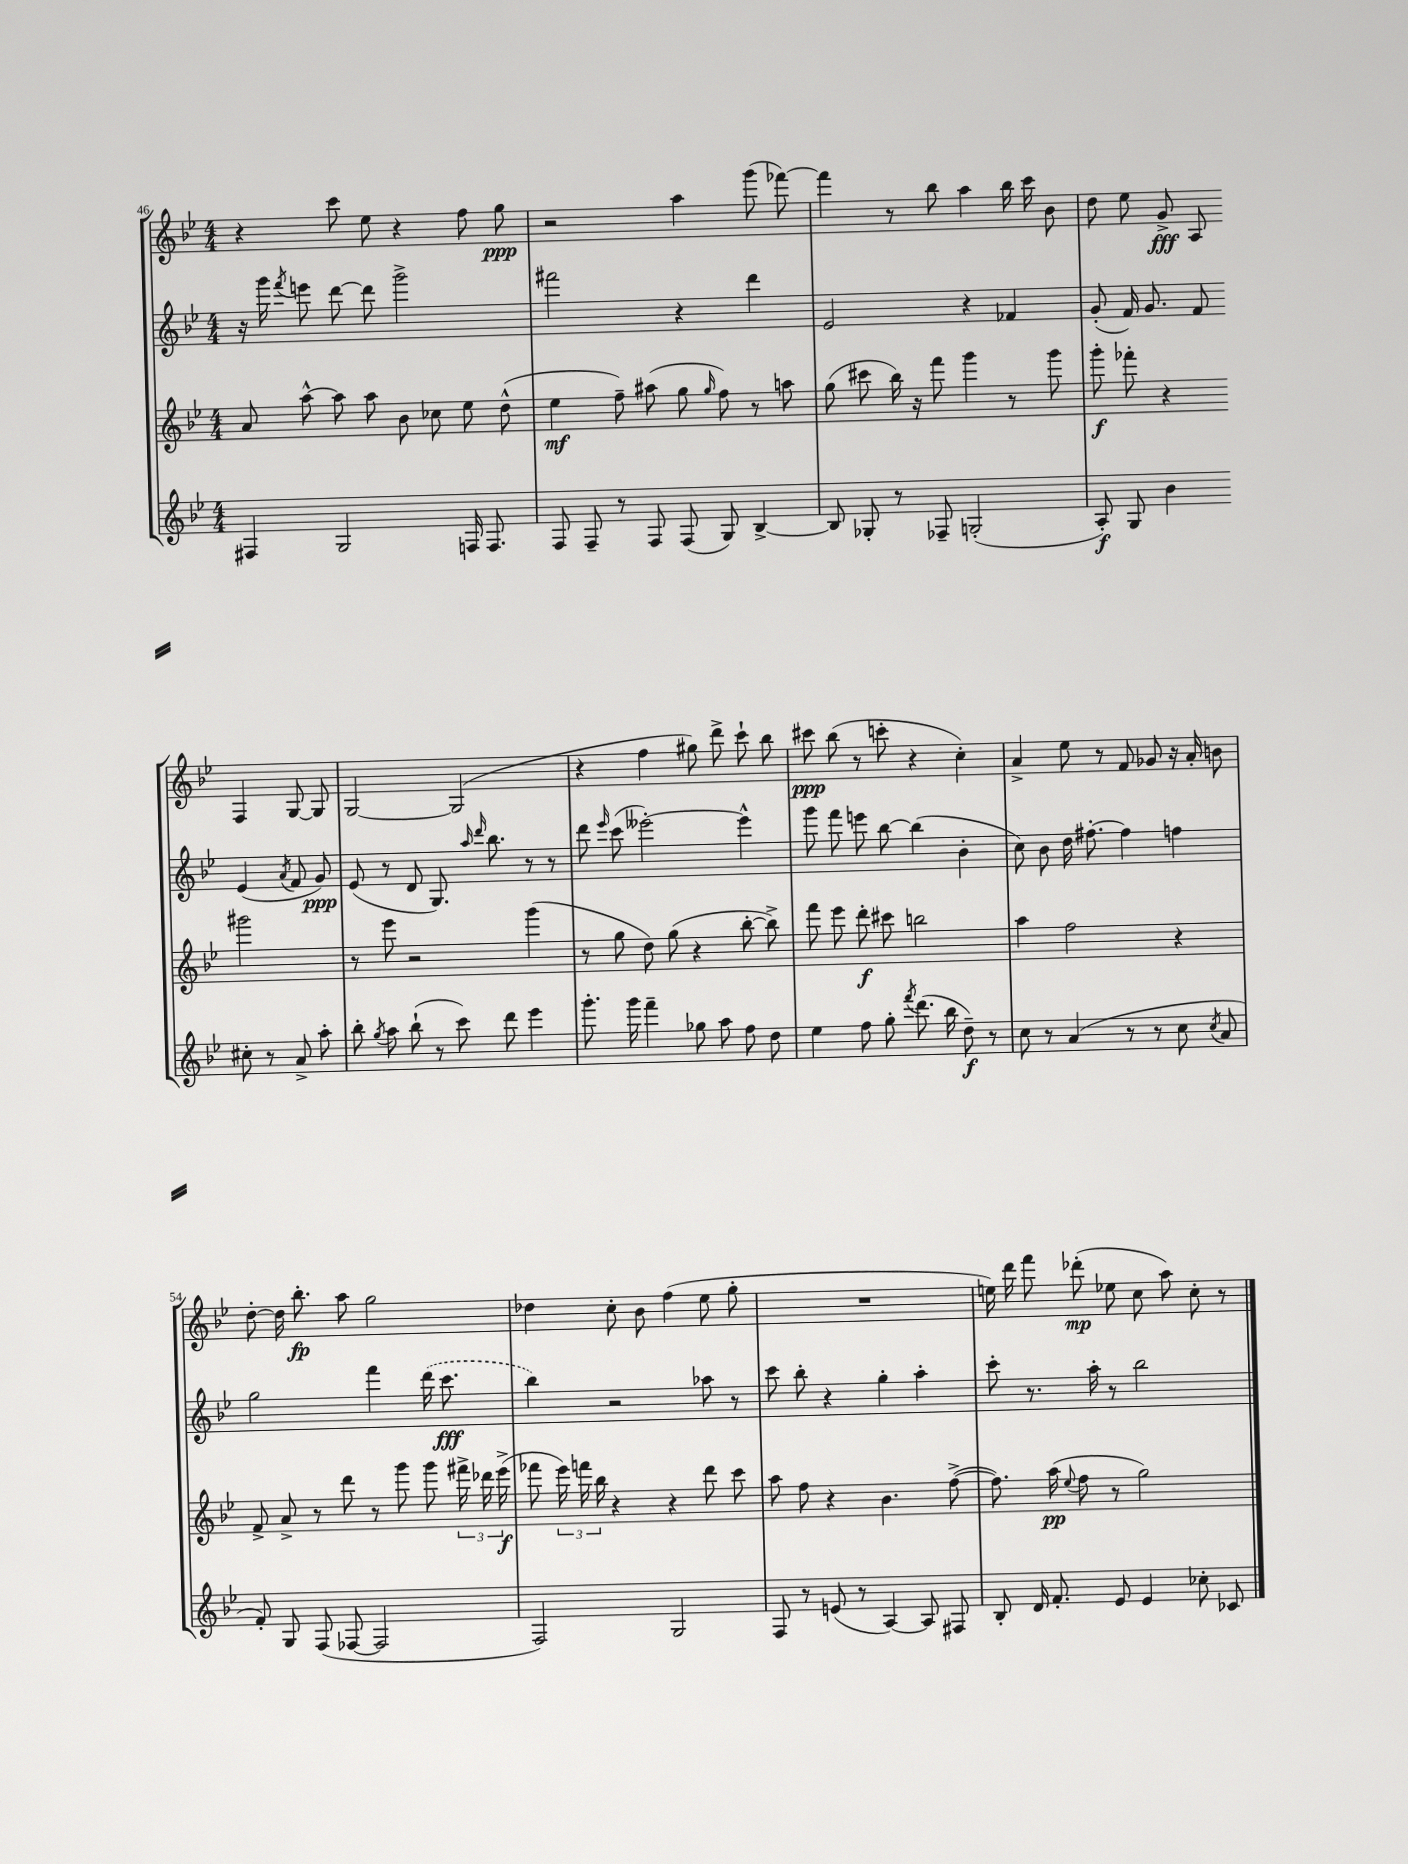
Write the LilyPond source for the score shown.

<<
\new StaffGroup <<
\new Staff = "s0" {
    \clef treble \key bes \major \numericTimeSignature \time 4/4
    \autoBeamOff r4 c'''8 ees''8 r4 f''8 g''8\ppp |
    r2 a''4 g'''8( fes'''8~) |
    fes'''4 r8 bes''8 a''4 bes''16 c'''16 bes'8 |
    d''8 ees''8 g'8->\fff a8 f4 g8~ g8 |
    g2~ g2( |
    r4 f''4 gis''8) d'''8-> c'''8-! bes''8 |
    cis'''8\ppp bes''8( r8 c'''8-. r4 c''4-.) |
    a'4-> ees''8 r8 f'8 ges'8 r16 a'16-. b'8 |
    d''8~-. d''16 bes''8.-.\fp a''8 g''2 |
    des''4 c''8-. bes'8 f''4( ees''8 g''8-. |
    R1 |
    e''16) d'''16 f'''8 des'''8-.\mp( ees''8 c''8 a''8) c''8-. r8 \bar "|." |
}
\new Staff = "s1" {
    \clef treble \key bes \major \numericTimeSignature \time 4/4
    \autoBeamOff r16 g'''16 \acciaccatura { f'''8 } e'''8 d'''8~ d'''8 g'''2-> |
    fis'''2 r4 d'''4 |
    ees'2 r4 fes'4 |
    g'8-.( f'16) g'8. f'8 ees'4( \acciaccatura { a'8 } f'8 g'8\ppp) |
    ees'8( r8 d'8 g8.) \grace { a''16 d'''16 } bes''8. r8 r8 |
    d'''8 \grace { ees'''16 } c'''8( eeses'''2~-.) eeses'''4-^ |
    g'''8 f'''8 e'''8 bes''8~ bes''4( bes'4-. |
    c''8) bes'8 d''16 fis''8.~-. fis''4 f''4 |
    g''2 f'''4 \once \slurDashed d'''16( c'''8.\fff |
    bes''4) r2 aes''8 r8 |
    c'''8 bes''8-. r4 g''4-. a''4-. |
    c'''8-. r8. a''16-. r8 bes''2 \bar "|." |
}
\new Staff = "s2" {
    \clef treble \key bes \major \numericTimeSignature \time 4/4
    \autoBeamOff a'8 a''8~-^ a''8 a''8 bes'8 ces''8 ees''8 d''8-^( |
    ees''4\mf f''8--) ais''8( g''8 \grace { g''16 } f''8) r8 a''8 |
    g''8( cis'''8 bes''16) r16 f'''8 g'''4 r8 g'''8 |
    g'''8-.\f fes'''8-. r4 gis'''2 |
    r8 ees'''8 r2 g'''4( |
    r8 g''8 d''8) g''8( r4 bes''8~-. bes''8->) |
    f'''8 ees'''8 d'''8-.\f cis'''8 b''2 |
    a''4 f''2 r4 |
    f'8-> a'8-> r8 d'''8 r8 g'''8 g'''8 \tuplet 3/2 { fis'''16-> des'''16 ees'''16->\f( } |
    fes'''8 \tuplet 3/2 { ees'''16) f'''16 bes''16 } r4 r4 d'''8 c'''8 |
    a''8 f''8 r4 bes'4. f''8~->( |
    f''8.) a''16\pp( \appoggiatura { ees''8 } f''8 r8 g''2) \bar "|." |
}
\new Staff = "s3" {
    \clef treble \key bes \major \numericTimeSignature \time 4/4
    \autoBeamOff fis4 g2 f16 f8. |
    f8 f8-- r8 f8 f8( g8) bes4~-> |
    bes8 ges8-. r8 fes8-- g2-.( |
    a8-.\f) g8 bes'4 cis''8-. r8 a'8-> a''8-. |
    bes''8-. \acciaccatura { g''8 } a''8 bes''8-!( r8 c'''8) d'''8 ees'''4 |
    g'''8.-. g'''16 f'''4-- ges''8 a''8 f''8 d''8 |
    ees''4 f''8 g''8-. \acciaccatura { f'''8 } d'''8.( bes''16 d''8--\f) r8 |
    c''8 r8 a'4( r8 r8 c''8 \acciaccatura { c''8 } a'8 |
    f'8-.) g8 f8( fes8~ fes2 |
    f2) g2 |
    f8 r8 e'8( r8 a4~) a8 fis8 |
    bes8-. d'16 f'8.-. ees'8 ees'4 ces''8-. ces'8 \bar "|." |
}
>>
>>
\layout { \context { \Score currentBarNumber = #46 } }
